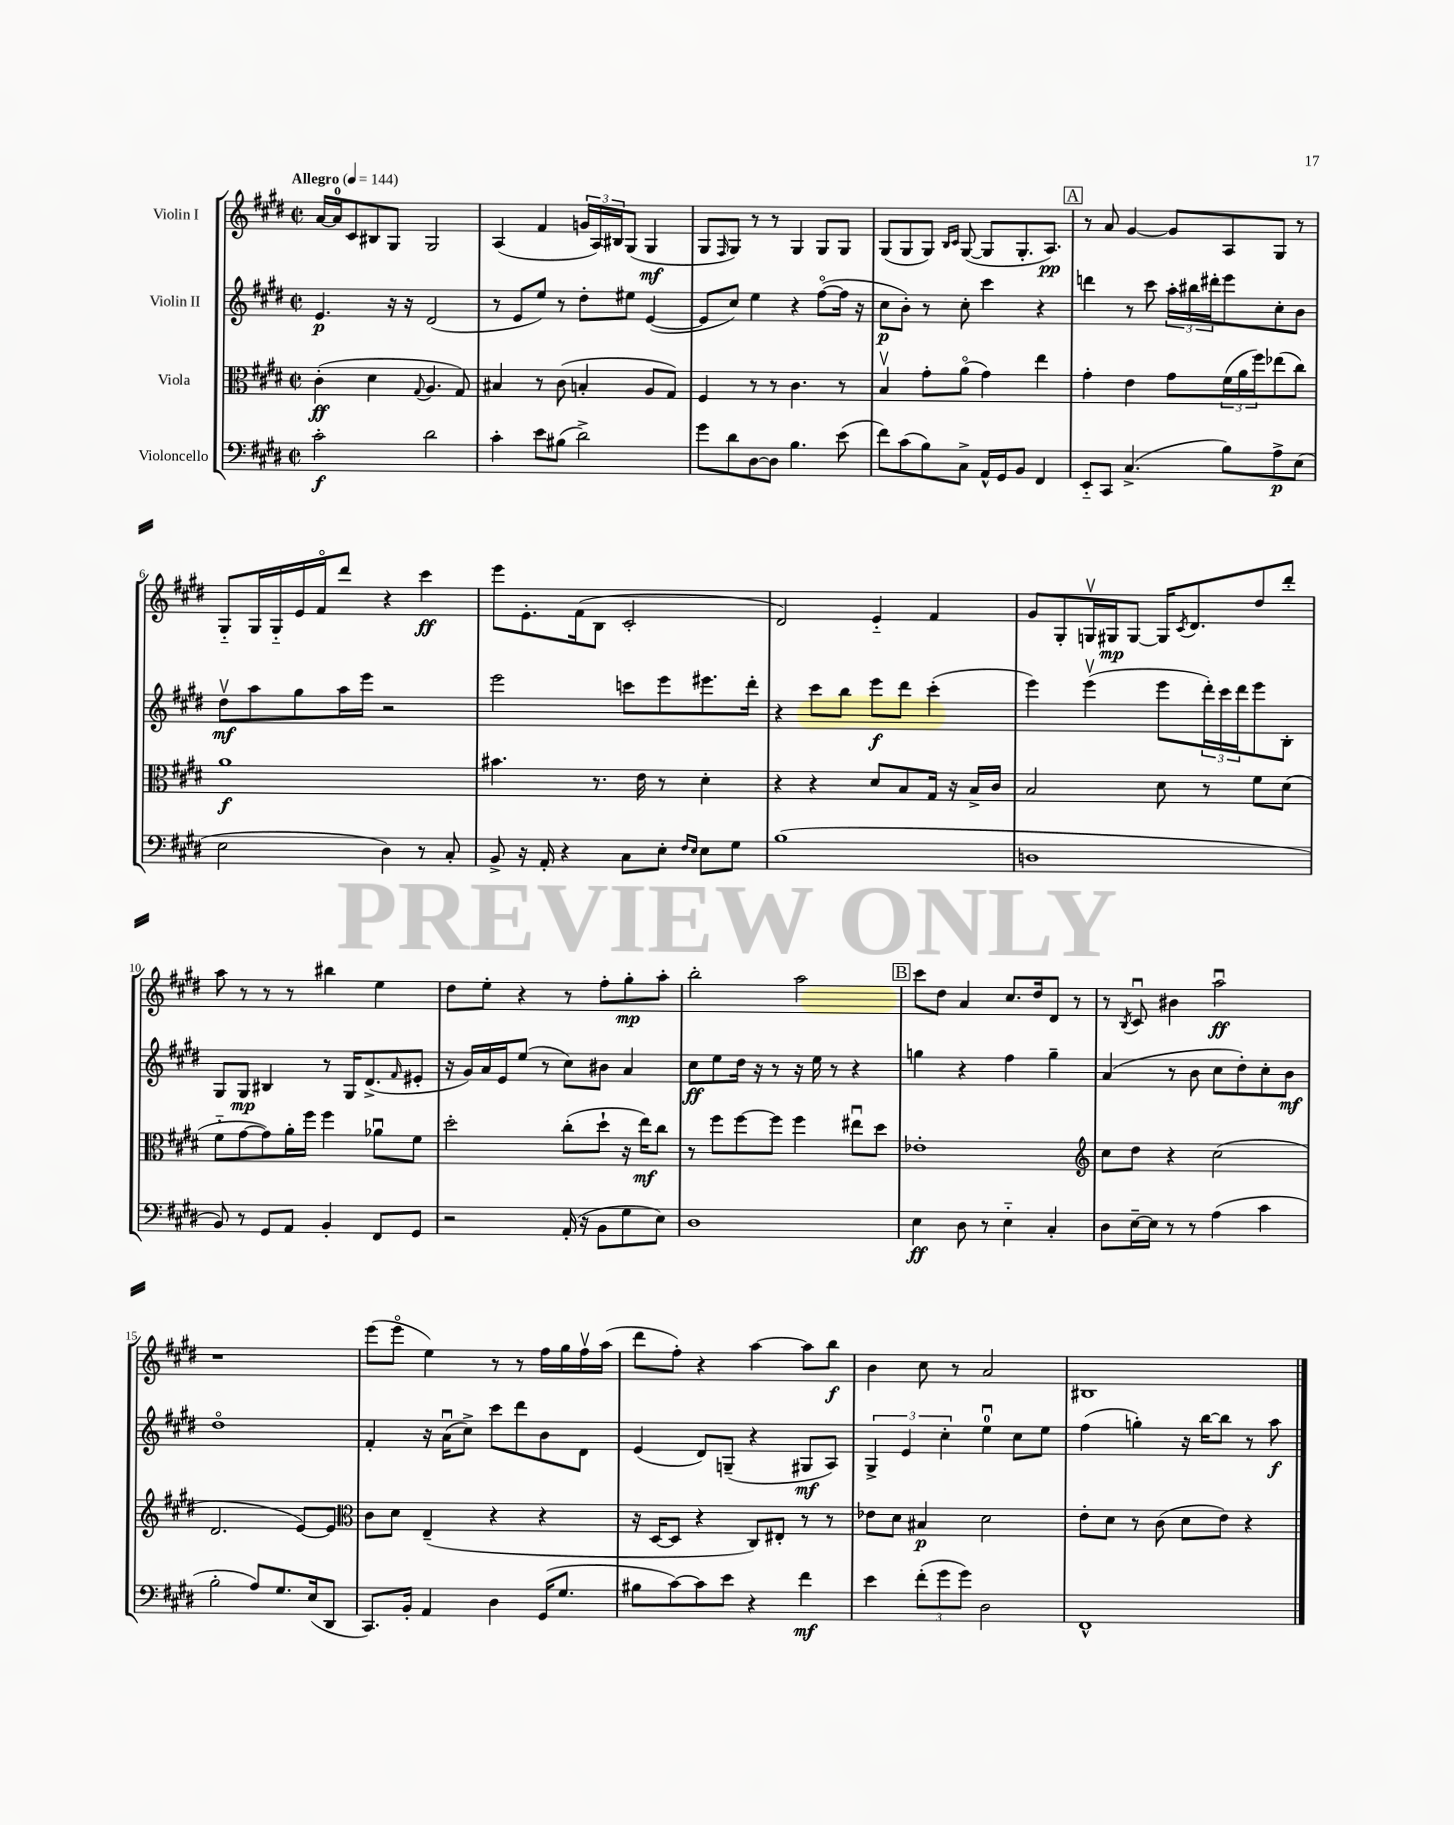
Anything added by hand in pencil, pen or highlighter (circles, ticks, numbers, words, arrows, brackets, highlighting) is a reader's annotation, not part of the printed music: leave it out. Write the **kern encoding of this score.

**kern	**dynam	**kern	**dynam	**kern	**dynam	**kern	**dynam
*part4	*part4	*part3	*part3	*part2	*part2	*part1	*part1
*staff4	*staff4	*staff3	*staff3	*staff2	*staff2	*staff1	*staff1
*I"Violoncello	*	*I"Viola	*	*I"Violin II	*	*I"Violin I	*
*clefF4	*	*clefC3	*	*clefG2	*	*clefG2	*
*k[f#c#g#d#]	*	*k[f#c#g#d#]	*	*k[f#c#g#d#]	*	*k[f#c#g#d#]	*
*M2/2	*	*M2/2	*	*M2/2	*	*M2/2	*
*met(c|)	*	*met(c|)	*	*met(c|)	*	*met(c|)	*
*MM144	*	*MM144	*	*MM144	*	*MM144	*
=1	=1	=1	=1	=1	=1	=1	=1
!	!	!	!	!	!	!LO:TX:a:B:t=Allegro	!
2c#'\	f	(4c#'\	ff	4.e/	p	[16a/LL	.
.	.	.	.	.	.	16a/J]	.
.	.	.	.	.	.	8c#/	.
.	.	4d#\	.	.	.	8B#X/	.
.	.	.	.	16r	.	8G#/J	.
.	.	.	.	16r	.	.	.
.	.	8qqG#/	.	.	.	.	.
2d#\	.	4.A/	.	(2d#/	.	2G#/	.
.	.	8G#/)	.	.	.	.	.
=2	=2	=2	=2	=2	=2	=2	=2
4c#'\	.	4B#X/	.	8r	.	(4A/	.
.	.	.	.	8e/L	.	.	.
8e\L	.	8r	.	8ee/J)	.	4f#/	.
(8B#X\J	.	(8c#\	.	8r	.	.	.
2d#^\)	.	4Bn'/	.	8dd#'\L	.	24gn/LL	.
.	.	.	.	.	.	24A/)	.
.	.	.	.	.	.	24B#X/J	.
.	.	.	.	8ee#X\J	.	(8G#/J	.
.	.	8A/L	.	([4e/	.	4G#/	mf
.	.	8G#/J)	.	.	.	.	.
=3	=3	=3	=3	=3	=3	=3	=3
8g#\L	.	4F#/	.	8e/L]	.	8G#/L	.
.	.	.	.	.	.	16qqF#/	.
8d#\	.	.	.	8cc#/J)	.	8G#/J)	.
[8D#\	.	8r	.	4ee\	.	8r	.
8D#\J]	.	8r	.	.	.	8r	.
4.B\	.	4.c#\	.	4r	.	4G#/	.
.	.	.	.	([8ff#\L	.	8G#/L	.
(8e\	.	8r	.	16ff#\Jk]	.	8G#/J	.
.	.	.	.	16r	.	.	.
=4	=4	=4	=4	=4	=4	=4	=4
8f#\L)	.	4Bv/	.	8cc#\L	p	(8G#/L	.
(8c#\	.	.	.	8b'\J)	.	8G#/	.
8B\)	.	8g#'\L	.	8r	.	8G#/J)	.
.	.	.	.	.	.	16qqB/LL	.
.	.	.	.	.	.	16qqc#/JJ	.
8C#^\J	.	(8a\J	.	8cc#'\	.	([8G#/	.
16AA^^/LL	.	4g#\)	.	4ccc#\	.	8G#/L]	.
16GG#/J	.	.	.	.	.	.	.
8BB/J	.	.	.	.	.	8.G#'/	.
4FF#/	.	4ee\	.	4r	.	.	.
.	.	.	.	.	.	8.A/J)	pp
!!LO:REH:place=s1:t=A
=5	=5	=5	=5	=5	=5	=5	=5
8EE/L	.	4g#'\	.	4dddn\	.	8r	.
8CC#/J	.	.	.	.	.	8a/	.
(4.C#^/	.	4e\	.	8r	.	[4g#/	.
.	.	.	.	8ccc#\	.	.	.
.	.	8g#\L	.	24aa'\LL	.	8g#/L]	.
.	.	.	.	24bb#X\	.	.	.
.	.	.	.	24ddd#X'\J	.	.	.
8B\L)	.	(24f#\L	.	8eee\	.	8A/	.
.	.	24a\	.	.	.	.	.
.	.	24ff#\J)	.	.	.	.	.
8A^\	p	(8ee-X\	.	8cc#'\	.	8G#/J	.
(8E\J	.	8cc#\J)	.	8b\J	.	8r	.
!!LO:LB:g=z
=6	=6	=6	=6	=6	=6	=6	=6
2E\	.	1a	f	8dd#v\L	mf	8G#/L	.
.	.	.	.	8aa\	.	16G#/L	.
.	.	.	.	.	.	16G#/	.
.	.	.	.	8gg#\	.	16e/	.
.	.	.	.	.	.	16f#/J	.
.	.	.	.	16aa\L	.	8ddd#/J	.
.	.	.	.	16eee\JJ	.	.	.
4D#\)	.	.	.	2r	.	4r	.
8r	.	.	.	.	.	4ccc#\	ff
8C#'/	.	.	.	.	.	.	.
=7	=7	=7	=7	=7	=7	=7	=7
8BB^/	.	4.b#X\	.	2eee\	.	8eee\L	.
16r	.	.	.	.	.	8.e'\	.
16AA'/	.	.	.	.	.	.	.
4r	.	.	.	.	.	.	.
.	.	.	.	.	.	(16f#\k	.
.	.	8.r	.	.	.	8B\J	.
8C#\L	.	.	.	8cccn\L	.	2c#'/	.
.	.	16e\	.	.	.	.	.
8E'\J	.	8r	.	8eee\	.	.	.
16qqF#/LL	.	.	.	.	.	.	.
16qqE/JJ	.	.	.	.	.	.	.
8E\L	.	4d#'\	.	8.eee#X\	.	.	.
8G#\J	.	.	.	.	.	.	.
.	.	.	.	16ddd#'\Jk	.	.	.
=8	=8	=8	=8	=8	=8	=8	=8
(1B	.	4r	.	4r	.	2d#/)	.
.	.	4r	.	8ccc#\L	.	.	.
.	.	.	.	8bb\J	.	.	.
.	.	8d#/L	.	8eee\L	f	4e/	.
.	.	8B/	.	8ddd#\J	.	.	.
.	.	16G#/Jk	.	(4ccc#'\	.	4f#/	.
.	.	16r	.	.	.	.	.
.	.	16B^/LL	.	.	.	.	.
.	.	16c#/JJ	.	.	.	.	.
=9	=9	=9	=9	=9	=9	=9	=9
1Dn	.	2B/	.	4eee\)	.	8g#/L	.
.	.	.	.	.	.	8G#'/	.
.	.	.	.	(4eeev\	.	16Gnv/L	.
.	.	.	.	.	.	16G#X/J	mp
.	.	.	.	.	.	[8G#/J	.
.	.	8d#\	.	8eee\L	.	16G#/KL]	.
.	.	.	.	.	.	8qc#/	.
.	.	.	.	.	.	8.d#/	.
.	.	8r	.	24ddd#'\L)	.	.	.
.	.	.	.	24ccc#\	.	.	.
.	.	.	.	24ddd#\J	.	.	.
.	.	8f#\L	.	8eee\	.	8dd#/	.
.	.	(8d#\J	.	8B'\J	.	8ddd#'/J	.
!!LO:LB:g=z
=10	=10	=10	=10	=10	=10	=10	=10
8BB/)	.	8f#\L	.	8G#/L	.	8aa\	.
8r	.	[8g#\	.	8G#/J	mp	8r	.
8GG#/L	.	8g#\])	.	4B#X/	.	8r	.
8AA/J	.	16a'\L	.	.	.	8r	.
.	.	16ff#\JJ	.	.	.	.	.
4BB'/	.	4ff#\	.	8r	.	4bb#X\	.
.	.	.	.	16G#/KL	.	.	.
.	.	.	.	(8.d#^/	.	.	.
8FF#/L	.	8a-Xu\L	.	.	.	4ee\	.
.	.	.	.	16qqf#/	.	.	.
8GG#/J	.	8f#\J	.	8e#X'/J	.	.	.
=11	=11	=11	=11	=11	=11	=11	=11
2r	.	2dd#'\	.	16r	.	8dd#\L	.
.	.	.	.	16g#/LL)	.	.	.
.	.	.	.	16a/	.	8ee'\J	.
.	.	.	.	16e/J	.	.	.
.	.	.	.	(8ee/J	.	4r	.
.	.	.	.	8r	.	.	.
(16AA'/	.	(8cc#'\L	.	8cc#\L)	.	8r	.
16r	.	.	.	.	.	.	.
8BB\L	.	8dd#`\J	.	8b#X\J	.	8ff#'\L	.
8G#\	.	16r	.	4a/	.	8gg#'\	mp
.	.	16ee\KL)	mf	.	.	.	.
8E\J)	.	8cc#\J	.	.	.	8aa'\J	.
=12	=12	=12	=12	=12	=12	=12	=12
1D#	.	8r	.	8cc#\L	ff	2bb'\	.
.	.	8ff#\L	.	8ee\	.	.	.
.	.	[8ff#\	.	16dd#\Jk	.	.	.
.	.	.	.	16r	.	.	.
.	.	8ff#\J]	.	8r	.	.	.
.	.	4ff#\	.	16r	.	2aa\	.
.	.	.	.	16ee\	.	.	.
.	.	.	.	8r	.	.	.
.	.	8ee#Xu\L	.	4r	.	.	.
.	.	8dd#\J	.	.	.	.	.
!!LO:REH:place=s1:t=B
=13	=13	=13	=13	=13	=13	=13	=13
4E\	ff	1e-X'	.	4ggn\	.	8ccc#\L	.
.	.	.	.	.	.	8dd#\J	.
8D#\	.	.	.	4r	.	4a/	.
8r	.	.	.	.	.	.	.
4E\	.	.	.	4ff#\	.	8.cc#/L	.
.	.	.	.	.	.	16dd#/k	.
4C#'/	.	.	.	4gg~\	.	8d#/J	.
.	.	.	.	.	.	8r	.
=14	=14	=14	=14	=14	=14	=14	=14
*	*	*clefG2	*	*	*	*	*
8D#\L	.	8cc#\L	.	(4a/	.	8r	.
.	.	.	.	.	.	8qB/	.
[16E~\L	.	8dd#\J	.	.	.	8c#u/	.
16E\JJ]	.	.	.	.	.	.	.
8r	.	4r	.	8r	.	4b#X\	.
8r	.	.	.	8b\	.	.	.
(4A\	.	(2cc#\	.	8cc#\L	.	2aau\	ff
.	.	.	.	8dd#'\)	.	.	.
4c#\	.	.	.	8cc#'\	.	.	.
.	.	.	.	8b\J	mf	.	.
!!LO:LB:g=z
=15	=15	=15	=15	=15	=15	=15	=15
2B'\	.	2.d#/	.	1dd#	.	1r	.
8A/L)	.	.	.	.	.	.	.
8.G#/	.	.	.	.	.	.	.
.	.	[8e/L)	.	.	.	.	.
(16E/k	.	.	.	.	.	.	.
8DD#/J	.	8e/J]	.	.	.	.	.
=16	=16	=16	=16	=16	=16	=16	=16
*	*	*clefC3	*	*	*	*	*
8.CC#/L)	.	8c#\L	.	4f#'/	.	(8eee\L	.
.	.	8d#\J	.	.	.	8eee\J	.
16BB'/Jk	.	.	.	.	.	.	.
4AA/	.	(4E~/	.	16r	.	4ee\)	.
.	.	.	.	(16au\KL	.	.	.
.	.	.	.	8cc#^\J)	.	.	.
4D#\	.	4r	.	8ccc#\L	.	8r	.
.	.	.	.	8ddd#\	.	8r	.
(16GG#/KL	.	4r	.	8b\	.	16ff#\LL	.
8.G#/J	.	.	.	.	.	16gg#\	.
.	.	.	.	8d#\J	.	16ff#v\	.
.	.	.	.	.	.	(16aa\JJ	.
=17	=17	=17	=17	=17	=17	=17	=17
8B#X\L	.	16r	.	(4e/	.	8ddd#\L	.
.	.	[16D#/KL	.	.	.	.	.
[8c#\)	.	8D#/J]	.	.	.	8ff#'\J)	.
8c#\]	.	4r	.	8d#/L)	.	4r	.
8e\J	.	.	.	(8Gn~/J	.	.	.
4r	.	8C#/L)	.	4r	.	[4aa\	.
.	.	8E#X'/J	.	.	.	.	.
4f#\	mf	8r	.	8G#X/L	mf	8aa\L]	.
.	.	8r	.	8A/J)	.	8bb\J	f
=18	=18	=18	=18	=18	=18	=18	=18
4e\	.	8e-X\L	.	6G#^/	.	4b\	.
.	.	8d#\J	.	.	.	.	.
.	.	.	.	6e/	.	.	.
(12f#'\L	.	4B#X/	p	.	.	8cc#\	.
12g#\	.	.	.	6cc#'\	.	.	.
.	.	.	.	.	.	8r	.
12g#\J)	.	.	.	.	.	.	.
2D#\	.	2d#\	.	4eeu\	.	2a/	.
.	.	.	.	8cc#\L	.	.	.
.	.	.	.	8ee\J	.	.	.
=19	=19	=19	=19	=19	=19	=19	=19
1FF#^^	.	8e'\L	.	(4ff#\	.	1B#X	.
.	.	8d#\J	.	.	.	.	.
.	.	8r	.	4ggn'\)	.	.	.
.	.	(8c#\	.	.	.	.	.
.	.	8d#\L	.	16r	.	.	.
.	.	.	.	[16bb\KL	.	.	.
.	.	8e\J)	.	8bb\J]	.	.	.
.	.	4r	.	8r	.	.	.
.	.	.	.	8aa\	f	.	.
==	==	==	==	==	==	==	==
*-	*-	*-	*-	*-	*-	*-	*-
